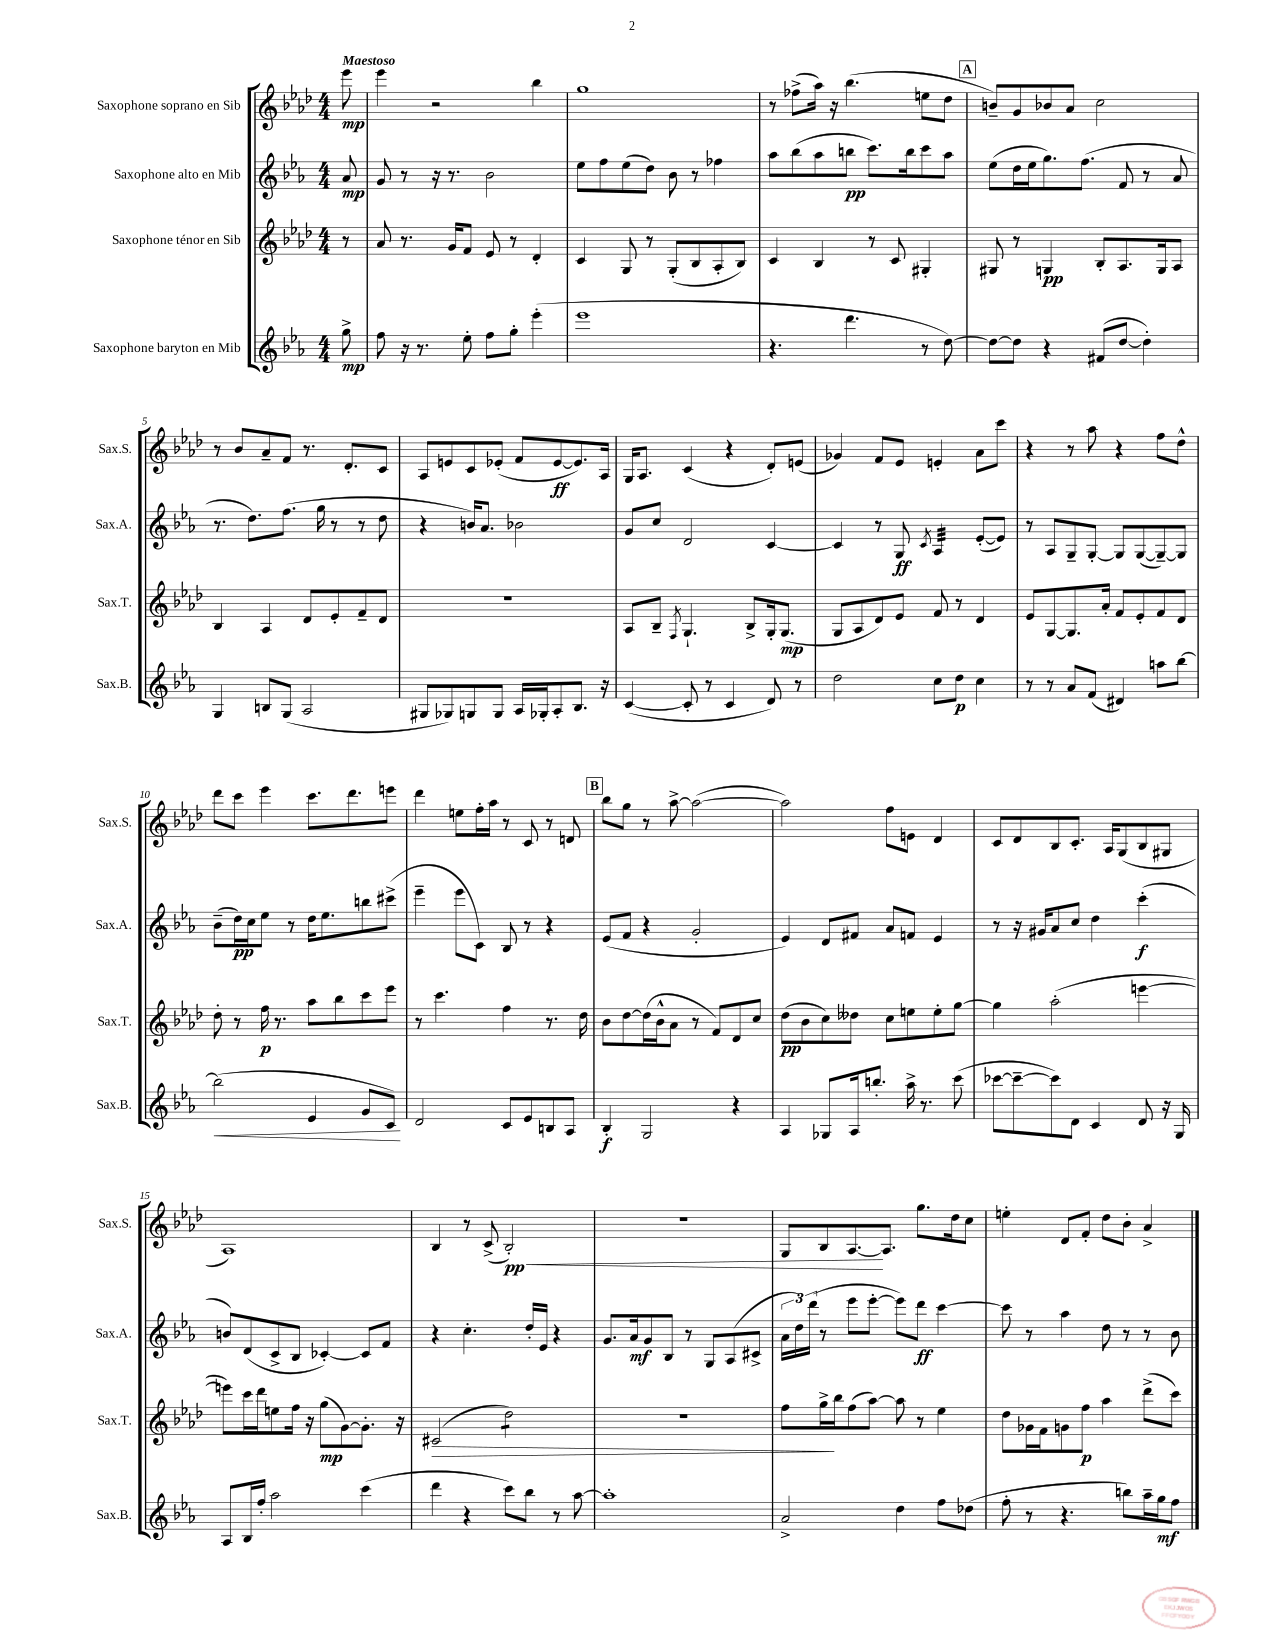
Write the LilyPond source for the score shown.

<<
\new StaffGroup <<
\new Staff = "s0" \with { instrumentName = "Saxophone soprano en Sib" shortInstrumentName = "Sax.S." } {
    \clef treble \key aes \major \numericTimeSignature \time 4/4 \partial 8 \tempo "Maestoso"
    \autoBeamOff ees'''8\mp |
    ees'''4 r2 bes''4 |
    g''1 |
    r8 fes''8[->( aes''16]) r16 bes''4.( e''8[ des''8] |
    \mark \markup { \box "A" } b'8[--) g'8 bes'8 aes'8] c''2 |
    r8 bes'8[ aes'8-- f'8] r8. des'8.[-. c'8] |
    aes8[ e'8 c'8 ees'8]-.( f'8[ ees'8~\ff ees'8.) aes16] |
    g16[ aes8.] c'4( r4 des'8[-.) e'8]( |
    ges'4) f'8[ ees'8] e'4-. aes'8[ c'''8] |
    r4 r8 aes''8 r4 f''8[ des''8]-^ |
    des'''8[ c'''8] ees'''4 c'''8.[ des'''8. e'''8] |
    des'''4 e''8[ f''16-. aes''16] r8 c'8 r8 d'8 |
    \mark \markup { \box "B" } bes''8[ g''8] r8 aes''8~-> aes''2~( |
    aes''2) f''8[ e'8] des'4 |
    c'8[ des'8 bes8 c'8.]-. aes16[ g8( bes8 gis8] |
    aes1) |
    bes4 r8 c'8->( bes2-.\pp\<) |
    R1 |
    g8[ bes8 aes8.~\! aes8.] g''8.[ des''16 c''8] |
    e''4-. des'8[ f'8]-. des''8[ bes'8]-. aes'4-> \bar "|." |
}
\new Staff = "s1" \with { instrumentName = "Saxophone alto en Mib" shortInstrumentName = "Sax.A." } {
    \clef treble \key ees \major \numericTimeSignature \time 4/4 \partial 8
    \autoBeamOff aes'8\mp |
    g'8 r8 r16 r8. bes'2 |
    ees''8[ f''8 ees''8( d''8]) bes'8 r8 fes''4 |
    aes''8[ bes''8( aes''8 b''8]\pp c'''8.[) b''16 c'''8 aes''8] |
    \mark \markup { \box "A" } ees''8[( d''16 ees''16 g''8.) f''8.]( f'8 r8 aes'8 |
    r8. d''8.[) f''8.]( g''16 r8 r8 d''8 |
    r4 b'16[) aes'8.] bes'2 |
    g'8[ c''8] d'2 c'4~ |
    c'4 r8 g8\ff \acciaccatura { c'8 } aes4:32 ees'8[~-.( ees'8]) |
    r8 aes8[ g8-- g8]~-. g8[ g8~( g8~--) g8] |
    bes'8[--( d''16\pp) c''16 ees''8] r8 d''16[ ees''8. b''8 cis'''8]->( |
    ees'''4-- ees'''8[ c'8]) bes8 r8 r4 |
    \mark \markup { \box "B" } ees'8[( f'8] r4 g'2-. |
    ees'4) d'8[ fis'8] aes'8[ f'8] ees'4 |
    r8 r16 gis'16[ aes'8 c''8] d''4 c'''4-.\f( |
    b'8[) d'8( c'8-> bes8] ces'4~-.) ces'8[ f'8] |
    r4 c''4.-. d''16[-. ees'16] r4 |
    g'8.[ aes'16\mf g'8 bes8] r8 g8[ aes8( cis'8]-> |
    \tuplet 3/2 { aes'16[ d''16) d'''16]( } r8 ees'''8[ ees'''8]~-. ees'''8[) d'''8]\ff c'''4~ |
    c'''8 r8 aes''4 d''8 r8 r8 bes'8 \bar "|." |
}
\new Staff = "s2" \with { instrumentName = "Saxophone ténor en Sib" shortInstrumentName = "Sax.T." } {
    \clef treble \key aes \major \numericTimeSignature \time 4/4 \partial 8
    \autoBeamOff r8 |
    aes'8 r8. g'16[ f'8] ees'8 r8 des'4-. |
    c'4 g8 r8 g8[-.( bes8 aes8-. bes8]) |
    c'4 bes4 r8 c'8 gis4-. |
    \mark \markup { \box "A" } gis8 r8 g4\pp bes8[-. aes8. g16 aes8] |
    bes4 aes4 des'8[ ees'8-. f'8-- des'8] |
    R1 |
    aes8[ bes8]-- \acciaccatura { f8 } g4.-! bes8[-> g16-. g8.]\mp( |
    g8[ aes8 des'8) ees'8] f'8 r8 des'4 |
    ees'8[ g8~ g8. aes'16]-. f'8[ ees'8-. f'8 des'8] |
    des''8-. r8 f''16\p r8. aes''8[ bes''8 c'''8 ees'''8] |
    r8 c'''4. f''4 r8. des''16 |
    \mark \markup { \box "B" } bes'8[ des''8~ des''16( bes'16-^ aes'8] r8 f'8[) des'8 c''8] |
    des''8[\pp( bes'8 c''8) deses''8] c''8[ e''8 e''8-. g''8]~ |
    g''4 aes''2-.( e'''4~ |
    e'''8[) c'''16 des'''16 e''8 f''16] r16 g''8[\mp( g'8~) g'8.]-. r16 |
    cis'2\>( des''2:8) |
    R1 |
    f''8[ g''16->\! bes''16 f''8( aes''8]~) aes''8 r8 ees''4 |
    des''8[ ges'16 f'16 g'8 f''8]\p aes''4 des'''8[->( c'''8]) \bar "|." |
}
\new Staff = "s3" \with { instrumentName = "Saxophone baryton en Mib" shortInstrumentName = "Sax.B." } {
    \clef treble \key ees \major \numericTimeSignature \time 4/4 \partial 8
    \autoBeamOff g''8->\mp |
    f''8 r16 r8. ees''8-. f''8[ g''8]-. ees'''4-.( |
    ees'''1 |
    r4. d'''4. r8 d''8~) |
    \mark \markup { \box "A" } d''8[~ d''8] r4 fis'8[( d''8]~ d''4-.) |
    g4 b8[ g8]( aes2 |
    gis8[ ges8) g8 g8] aes16[ ges16-. aes8-. bes8.] r16 |
    c'4~( c'8-. r8 c'4 d'8) r8 |
    d''2 c''8[ d''8]\p c''4 |
    r8 r8 aes'8[ f'8]( dis'4) a''8[ bes''8]~ |
    bes''2\<( ees'4 g'8[ c'8]\!) |
    d'2 c'8[ ees'8 b8 aes8] |
    \mark \markup { \box "B" } bes4-.\f g2 r4 |
    aes4 ges8[ aes16 b''8.]-. aes''16-> r8. c'''8( |
    ces'''8[~ ces'''8~-- ces'''8) d'8] c'4 d'8 r16 g16 |
    aes8[ bes16 f''16]-. aes''2 c'''4( |
    d'''4 r4 c'''8[) bes''8] r8 aes''8~ |
    aes''1-. |
    aes'2-> d''4 f''8[ des''8]( |
    f''8-. r8 r4. b''8[) aes''16-- g''16\mf f''8] \bar "|." |
}
>>
>>
